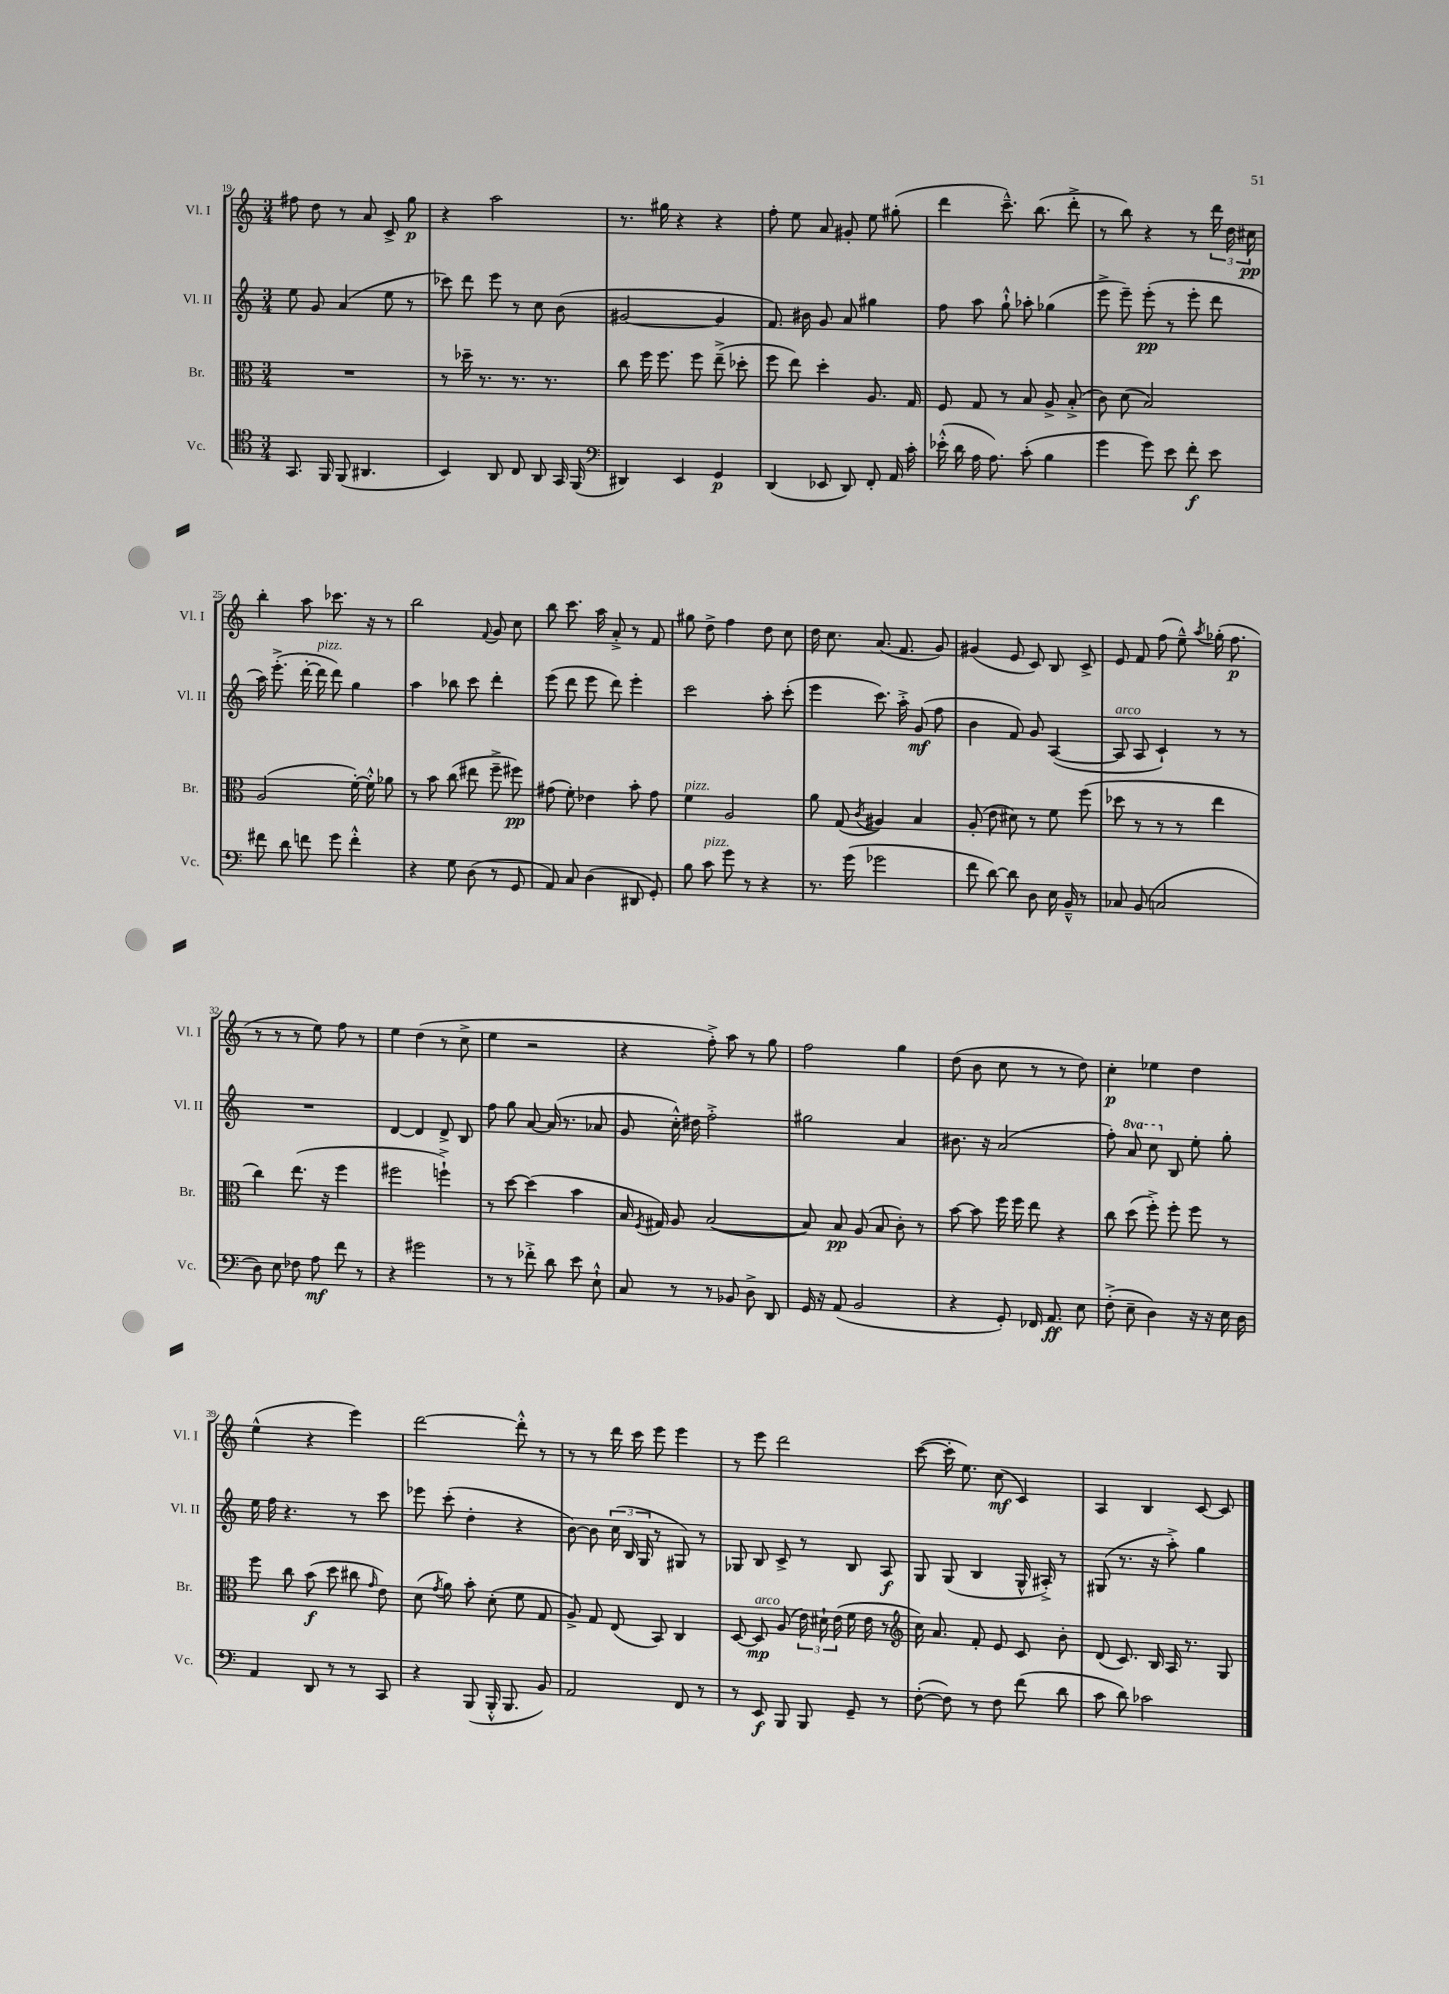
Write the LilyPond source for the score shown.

<<
\new StaffGroup <<
\new Staff = "s0" \with { instrumentName = "Vl. I" shortInstrumentName = "Vl. I" } {
    \clef treble \key c \major \numericTimeSignature \time 3/4
    \autoBeamOff fis''8 d''8 r8 a'8 c'8-> g''8\p |
    r4 a''2 |
    r8. gis''16 r4 r4 |
    f''8-. e''8 a'8 gis'8-. e''8 gis''8-.( |
    d'''4 c'''8.---^) b''8.( d'''8-.-> |
    r8 b''8) r4 r8 \tuplet 3/2 { d'''16 d''16 cis''16\pp } |
    b''4-. a''8 ces'''8. r16 r8 |
    b''2 \appoggiatura { f'8 } g'8 c''8 |
    b''8 c'''8. a''16 a'8-.-> r8 f'8 |
    gis''8 d''8-> f''4 d''8 c''8 |
    d''16 c''8. a'8.( f'8. g'8) |
    gis'4( e'8 c'8) b8 c'8-> |
    e'8 f'8 f''8( e''8---^) \acciaccatura { a''8 } ges''16-.( f''8.\p |
    r8 r8 r8 e''8) f''8 r8 |
    e''4 d''4( r8 c''8-> |
    e''4 r2 |
    r4 f''8-.->) a''8 r8 g''8 |
    f''2 g''4 |
    d''8( b'8 c''8 r8 r8 d''8) |
    c''4-.\p ees''4 d''4 |
    e''4-^( r4 e'''4) |
    d'''2~ d'''8-.-^ r8 |
    r8 r8 d'''16 c'''16 e'''8 e'''4 |
    r8 e'''8 d'''2 |
    c'''8~( c'''16-. e''8.) c''8\mf( c'4) |
    a4 b4 c'8~ c'8 \bar "|." |
}
\new Staff = "s1" \with { instrumentName = "Vl. II" shortInstrumentName = "Vl. II" } {
    \clef treble \key c \major \numericTimeSignature \time 3/4 \set Staff.ottavationMarkups = #ottavation-simple-ordinals
    \autoBeamOff e''8 g'8 a'4( e''8 r8 |
    ces'''8) d'''8 e'''8 r8 c''8 b'8( |
    gis'2~ gis'4 |
    f'8.) bis'16 g'8 a'8 gis''4 |
    f''8 a''8 g''8-!-^ aes''8-. ges''4( |
    e'''8-> e'''8--) e'''8-.\pp( r8 e'''8-. d'''8 |
    a''16) e'''8.-.->( d'''16~-. d'''16^\markup { \italic "pizz." } d'''8) g''4 |
    a''4 bes''8 c'''8 d'''4-. |
    e'''8( d'''8 e'''8 d'''8) e'''4-. |
    c'''2 a''8-. c'''8-.( |
    e'''4 c'''8.) a''16-.-> g'8\mf( f''8 |
    b'4 f'8) g'8 a4~( |
    a8^\markup { \italic "arco" } a8 c'4-!) r8 r8 |
    R2. |
    d'4~ d'4 d'8-> b8 |
    f''8 g''8 a'8~ a'16( r8. aes'8 |
    g'8 c''16-.-^) dis''16 f''2-.-> |
    gis''2 a'4 |
    bis'8. r16 a'2( |
    f''8-.) \ottava #1 a''8 c'''8 \ottava #0 b8 e''8-. g''8-. |
    e''16 f''16 r4. r8 c'''8 |
    ees'''8 c'''8-.( d''4-. r4 |
    b'8~) b'8 \tuplet 3/2 { c''16( b16 g16 } r8 gis8) r8 |
    ges8 b8 c'8-> r8 b8 a8\f |
    g8 g8( b4 g16-^ ais16-.->) r8 |
    gis8( r8. r16 a''8-.->) g''4 \bar "|." |
}
\new Staff = "s2" \with { instrumentName = "Br." shortInstrumentName = "Br." } {
    \clef alto \key c \major \numericTimeSignature \time 3/4
    \autoBeamOff R2. |
    r8 des''16-- r8. r8. r8. |
    c''8 f''16 f''8. f''8 e''8--->( des''8-. |
    f''8 e''8) d''4-. a8. g16 |
    f8 g8 r8 b8 a8-> b8-.->( |
    c'8) d'8( b2) |
    a2( f'16~-.) f'16-.-^ aes'8 |
    r8 b'8 c''8( eis''8 f''8---> fis''8\pp) |
    gis'8( f'8-.) ees'4 b'8-. gis'8 |
    f'4^\markup { \italic "pizz." } a2 |
    a'8 g8( \acciaccatura { c'8 } ais4) b4 |
    a8-.( e'8 dis'8) r8 f'8 f''8( |
    des''8 r8 r8 r8 e''4 |
    c''4) e''8.( r16 f''4 |
    fis''2 f''4-!->) |
    r8 d''8~ d''4( b'4 |
    b16 \acciaccatura { f8 } gis16) a8 b2~( |
    b8) b8\pp a8( b8 c'8-.) r8 |
    b'8~ b'8 f''16 f''16 e''8 r4 |
    c''8 d''8( f''8-.->) f''8-. f''8 r8 |
    f''8 c''8 b'8\f( d''8 cis''8 \grace { g'16 } e'8) |
    d'8( \acciaccatura { g'8 } a'8) b'8-. d'8-.( f'8 g8 |
    a8->) g8 e8( b,8) c4 |
    d8~ d8\mp^\markup { \italic "arco" } a8( \tuplet 3/2 { e'16) dis'16-! e'16( } f'16 e'16 r8 |
    \clef treble c''16) a'8. f'8-. e'8 c'8 b'8-. |
    d'8( c'8.) b16 a16 r8. g8 \bar "|." |
}
\new Staff = "s3" \with { instrumentName = "Vc." shortInstrumentName = "Vc." } {
    \clef tenor \key c \major \numericTimeSignature \time 3/4
    \autoBeamOff g,8. f,16 f,8( ais,4. |
    b,4) a,8 c8 a,8 g,16 f,16( |
    \clef bass dis,4) e,4 g,4\p |
    d,4( ees,8 d,8) f,8-. a,16 c'16-. |
    ees'16-.-^( d'16 a16 a8.) c'8-.( b4 |
    g'4 g'8) e'8 f'8-.\f e'8 |
    fis'8 d'8 f'8 g'8 f'4-.-^ |
    r4 g8 d8( r8 g,8 |
    a,8) c8 d4( dis,8 g,8-.) |
    b8 c'8^\markup { \italic "pizz." } g'8 r8 r4 |
    r8. g'16( ges'2 |
    f'8 d'8~) d'8 d8 e16 b,16---^ r8 |
    ces8 b,8( c2 |
    d8) e8 fes8 a8\mf f'8 r8 |
    r4 gis'2 |
    r8 r8 fes'8-.-> d'8 e'8 e8-!-^ |
    c8 r8 r8 bes,8 d8-> d,8 |
    g,16 r16 a,8( b,2 |
    r4 g,8-.) fes,16 a,8.\ff e8 |
    f8-.->( e8-- d4) r16 r16 e16 d16 |
    a,4 d,8 r8 r8 c,8 |
    r4 b,,8( b,,16-.-^ b,,8. b,8) |
    a,2 f,8 r8 |
    r8 e,8\f b,,8 b,,8 g,8-- r8 |
    f8~-.( f8) r8 f8 f'8( d'8 |
    c'8 d'8) ces'2 \bar "|." |
}
>>
>>
\layout { \context { \Score currentBarNumber = #19 } }
